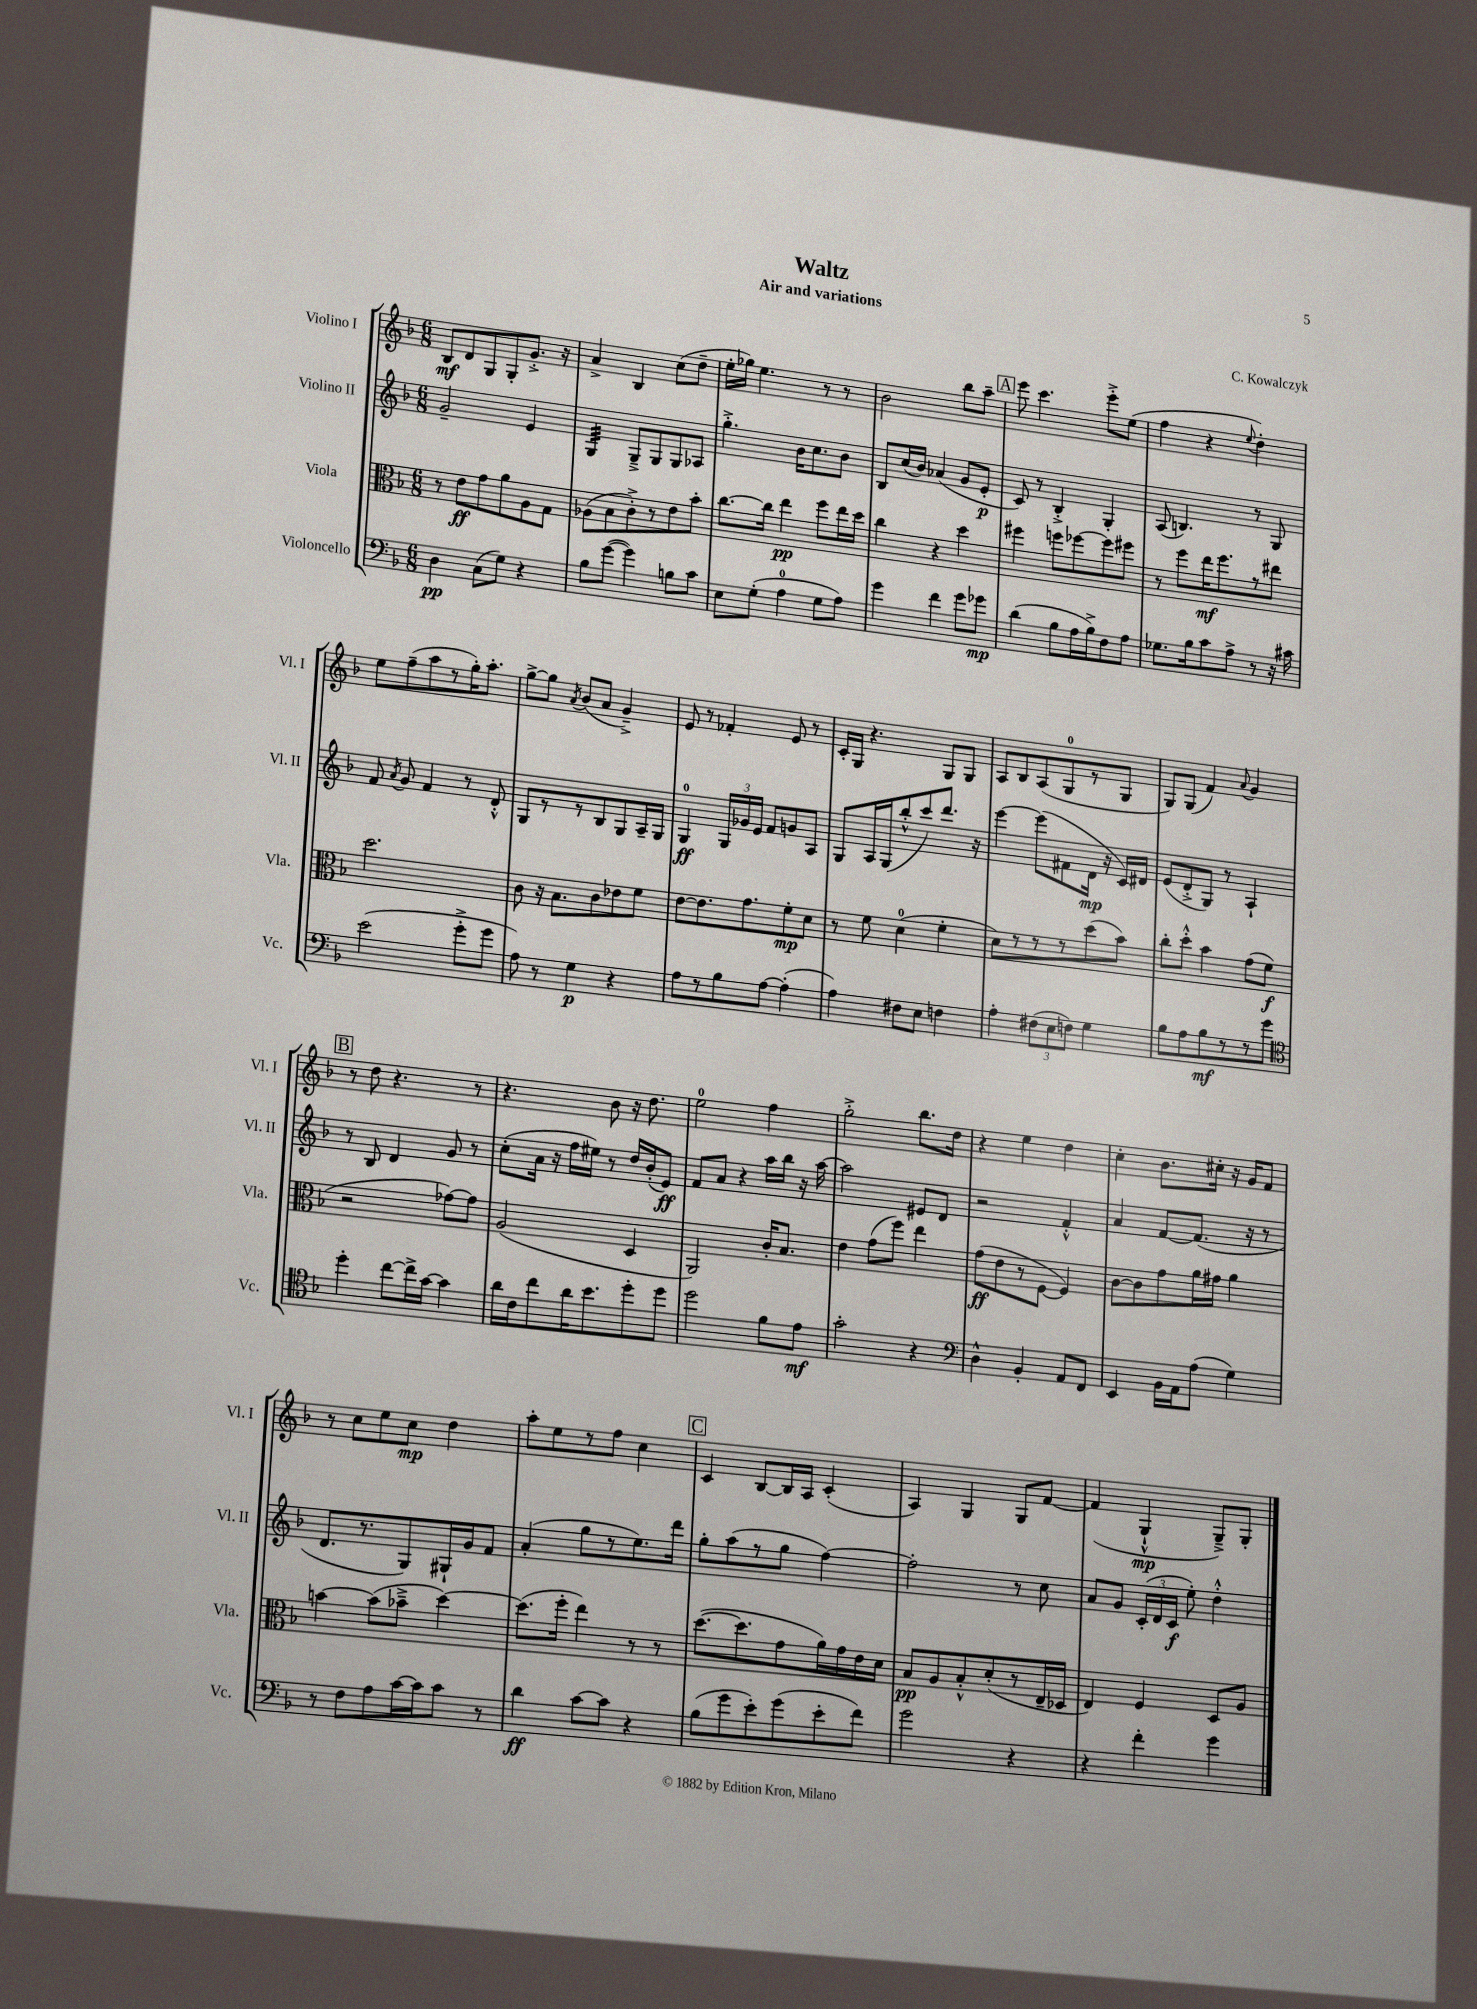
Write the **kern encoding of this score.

**kern	**kern	**kern	**kern
*staff4	*staff3	*staff2	*staff1
*clefF4	*clefC3	*clefG2	*clefG2
*k[b-]	*k[b-]	*k[b-]	*k[b-]
*M6/8	*M6/8	*M6/8	*M6/8
4D	8r	2g~	8B-
.	8e	.	8d
(8C	8g	.	8G
8G)	8a	.	8G'
4r	8A	4e	8.g'^
.	8G	.	.
.	.	.	16r
=	=	=	=
8B-	(8A-	4G	4a^
([8g	8B-	.	.
4g])	8c'^)	8G~^	4B-
.	8r	8G	.
8B	8e	8G	(8cc
8c	8b-'	8A-	8dd~
=	=	=	=
8E	[8.cc	4.gg'^	16ee'
.	.	.	16gg-)
(8G'	.	.	4.ee
.	16cc]	.	.
4A	4ee	.	.
.	.	16b-	.
.	.	8.cc	.
8G	8ff	.	8r
8A)	16ee	8b-	8r
.	16dd	.	.
=	=	=	=
4g	4cc	8B-	2b-
.	.	(16cc	.
.	.	16b-)	.
4f	4r	(4a-	.
8g	4dd	8g	8bb-
8g-	.	8e'	8aa~
=	=	=	=
(4d	4ff#	8c)	8eee
.	.	8r	4.ccc
8B-	8ff	4B-'^	.
16A	[8ff-	.	.
16B-^)	.	.	.
8F	8ff-]	4G'	8eee'^
8A	8ff#	.	(8ee
=	=	=	=
8.G-	8r	(8A	4ff
.	8ff	4.B)	.
16B-	.	.	.
8c	16ee	.	4r
.	8.ff	.	.
8A^	.	.	.
.	.	.	8qqee
8r	8r	8r	4dd')
16r	8ee#	8G	.
16c#	.	.	.
=	=	=	=
(2e	2.dd	8f	8ee
.	.	8qa	.
.	.	8g	(8ff~
.	.	4f	8aa
.	.	.	8r
8g'^	.	8r	16gg')
.	.	.	8.aa'
8g	.	8d'^^	.
=	=	=	=
8A)	8c	8G	[8gg^
8r	16r	8r	8gg]
.	8.B-	.	.
.	.	.	8qa
4G	.	8r	(8b-
.	8c	8B-	8a
4r	8e-	8G	4g~^)
.	8f	16A~	.
.	.	16G	.
=	=	=	=
8A	[8e	4G	8e
8r	8.e]	.	8r
8B-	.	24G	4f-'
.	.	24g-	.
.	8.g	.	.
.	.	24e	.
[8A	.	8f	.
(4A']	8f'	8g	8e
.	8d	8A	8r
=	=	=	=
4A)	8r	8G	16c'
.	.	.	16G
.	8f	16A	4.r
.	.	(16G	.
8F#	(4d	8bb-'^^	.
8E	.	8ccc)	.
4F	4f'	8.ddd	8G
.	.	.	8G
.	.	16r	.
=	=	=	=
4A'	8d)	[4eee	8A
.	8r	.	8B-
(12F#	8r	(8eee]	(8A
12E	.	.	.
.	8r	8f#	8G
12F)	.	.	.
4G	(8dd	16d	8r
.	.	16r	.
.	8b-)	16c)	8G
.	.	16d#	.
=	=	=	=
8B-	8cc'	(8e	8G)
8A	8dd'^^	8d'^	(8G
8B-	4b-	8G)	4f)
8r	.	8r	.
.	.	.	8qqa
8r	(8g	4A`	4g
8g	8f	.	.
=	=	=	=
*clefC4	*	*	*
4dd'	2r	8r	8r
.	.	8B-	8dd
[8cc	.	4d	4.r
16cc^]	.	.	.
[16g	.	.	.
4g]	[8g-)	8g	.
.	8g-]	8r	8r
=	=	=	=
16a	(2A	(8cc'	4.r
16c	.	.	.
8cc	.	16a	.
.	.	16r	.
16a	.	16ff	.
8.b-	.	16ee#)	.
.	.	8r	8b-
8dd'	4D	16dd	16r
.	.	(16b-'	8.dd
8dd	.	8e)	.
=	=	=	=
2dd	2AA)	8f	2ee
.	.	8a	.
.	.	4r	.
8f	16c'	16aa	4ff
.	8.B-	16bb-	.
8e	.	16r	.
.	.	[16aa	.
=	=	=	=
2g'	4e	2aa]	2gg'^
.	(8g	.	.
.	8ff)	.	.
4r	4ee	8e#	8.bb-
.	.	8d	.
.	.	.	16dd
=	=	=	=
*clefF4	*	*	*
4D^^	(8g	2r	4r
.	8e	.	.
4BB-'	8r	.	4ee
.	[8F	.	.
8AA	4F])	4f'^^	4dd
8FF	.	.	.
=	=	=	=
4EE	[8c	4a	4cc'
.	8c]	.	.
16BB-	8g	[8f	8.b-
16AA	.	.	.
(8A	16a	(8.f]	.
.	16g#	.	16cc#'
4G)	4a	.	16r
.	.	16r	16g
.	.	8r	8f
=	=	=	=
8r	[4b	8.d	8r
8F	.	.	8cc
.	.	8.r	.
8A	(8b]	.	8ee
[16c	8b-~^	8G)	8cc
16c]	.	.	.
8c	[4dd)	16G#`	4dd
.	.	16g	.
8r	.	8f	.
=	=	=	=
4d	(8.dd]	(4a'	8aa'
.	.	.	8ee
.	16ff'	.	.
[8c	4ee)	8gg	8r
8c]	.	8r	8ff
4r	8r	8.ee)	4cc
.	8r	.	.
.	.	16ddd	.
=	=	=	=
(8B-	([8.dd	8gg'	4c
8g	.	(8aa	.
.	8.dd]	.	.
8e')	.	8r	[8B-
(8g	8g	8gg	16B-]
.	.	.	16A
8e'	16a)	[4ff)	(4c'
.	16g	.	.
8f)	16e	.	.
.	16d	.	.
=	=	=	=
2g	8B-	2ff']	4A)
.	8A	.	.
.	8B-'^^	.	4G
.	(8d'	.	.
4r	8r	8r	8G
.	16E~	8cc	[8f
.	16D-	.	.
=	=	=	=
4r	4E)	8a	(4f]
.	.	8g	.
4f'	4F	(24c'	4G`^^
.	.	24d	.
.	.	24c	.
.	.	8ee')	.
4g	8D	4dd'^^	8G~^)
.	8A	.	8G'
==	==	==	==
*-	*-	*-	*-
